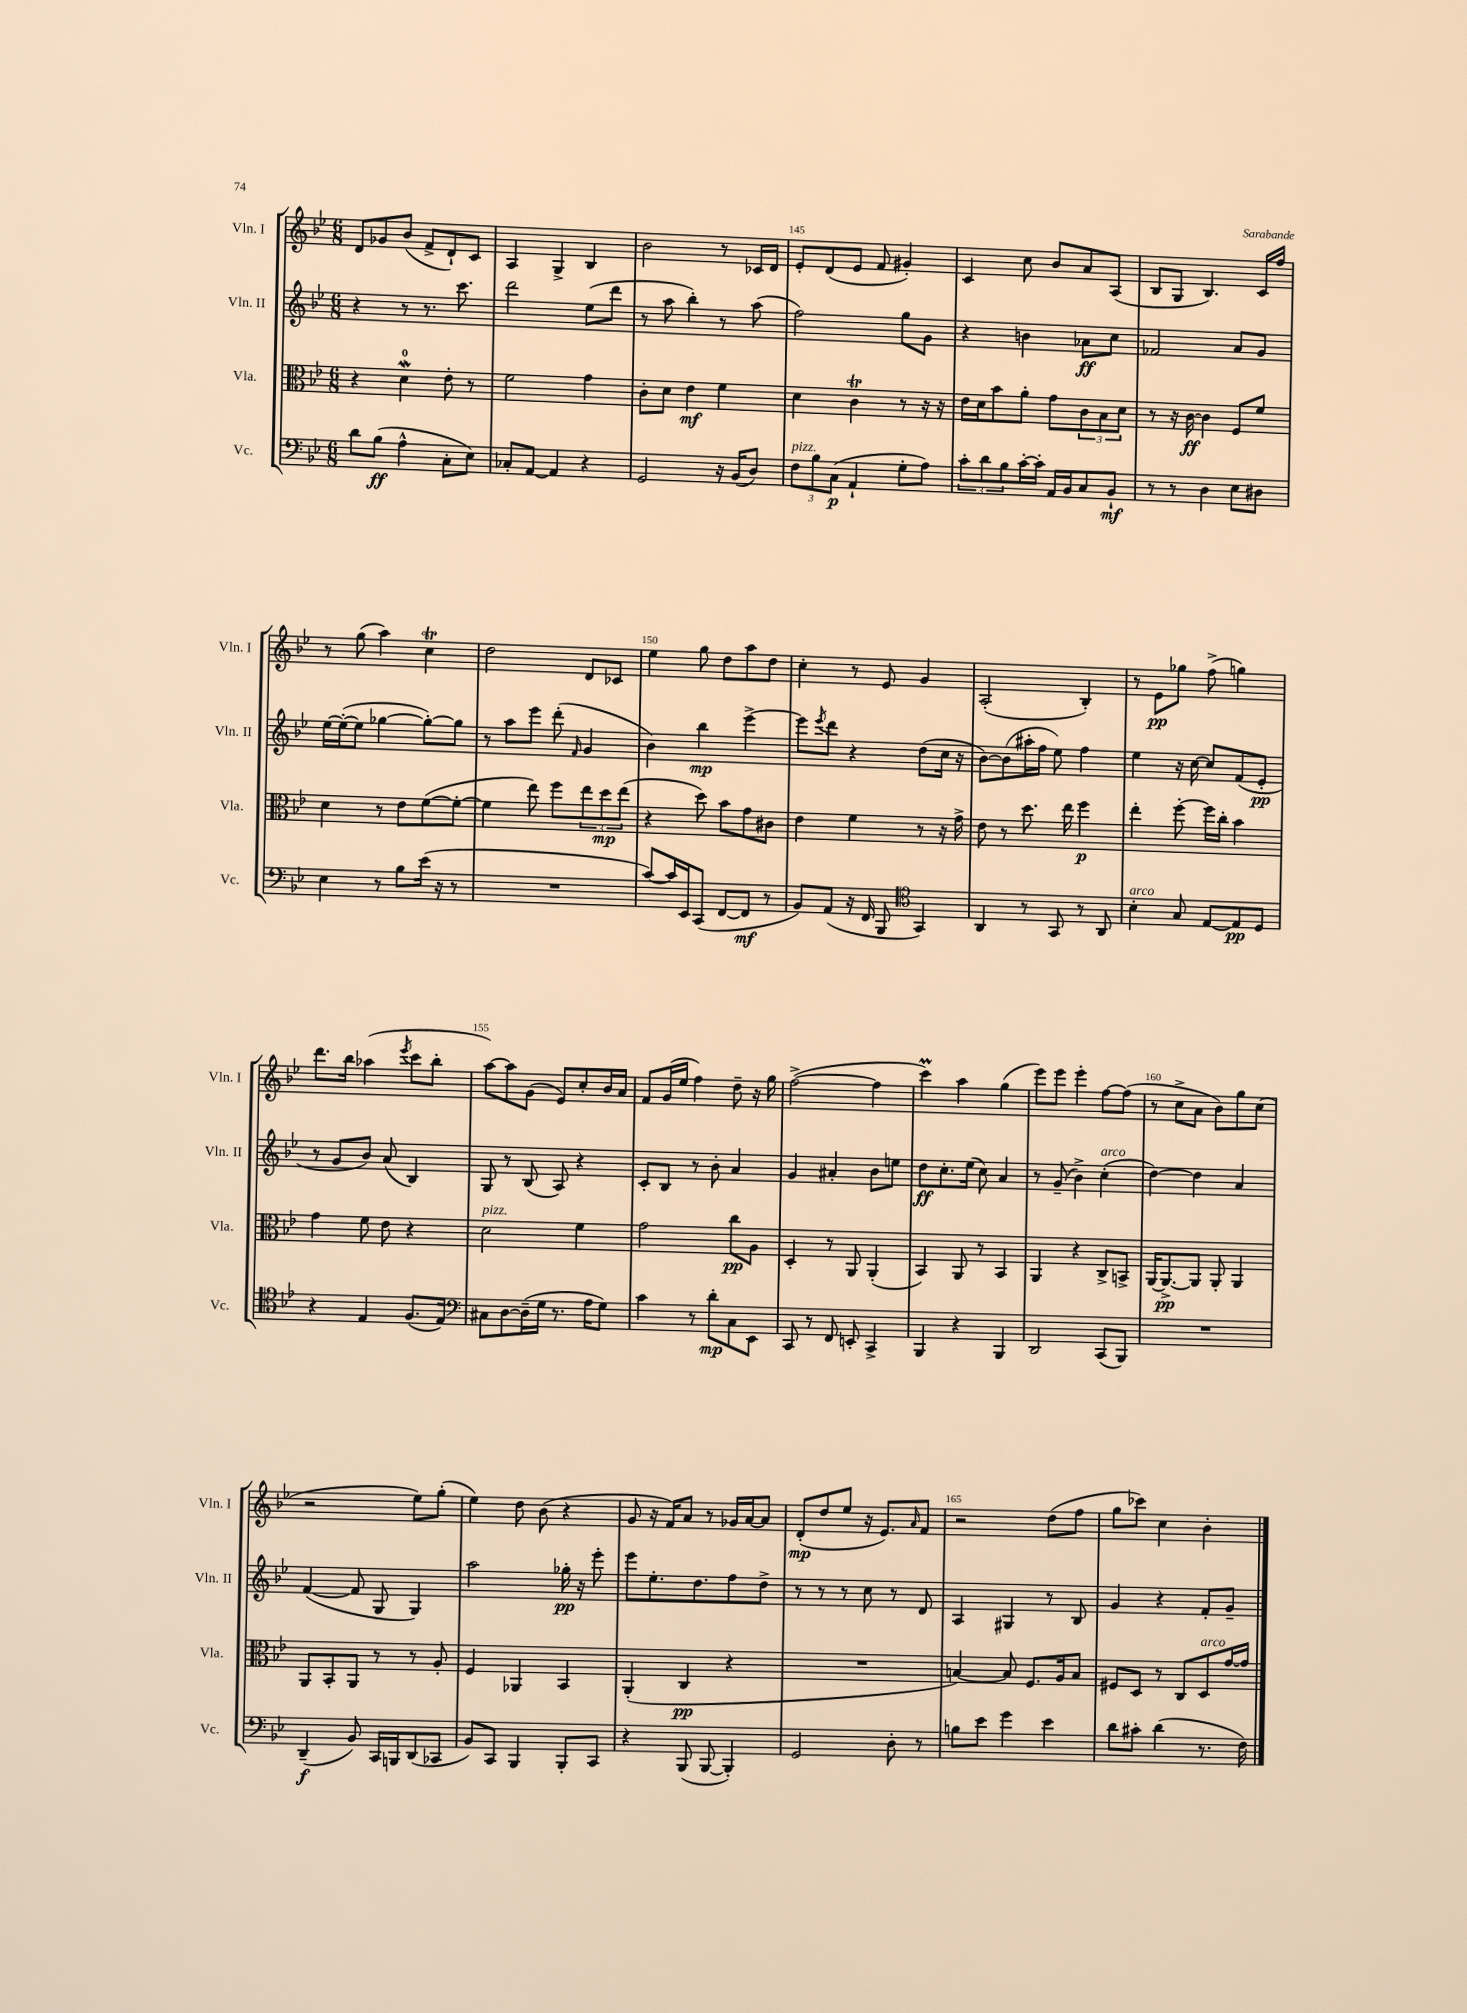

**kern	**dynam	**kern	**dynam	**kern	**dynam	**kern	**dynam
*part4	*part4	*part3	*part3	*part2	*part2	*part1	*part1
*staff4	*staff4	*staff3	*staff3	*staff2	*staff2	*staff1	*staff1
*I"Vc.	*	*I"Vla.	*	*I"Vln. II	*	*I"Vln. I	*
*I'Vc.	*	*I'Vla.	*	*I'Vln. II	*	*I'Vln. I	*
*clefF4	*	*clefC3	*	*clefG2	*	*clefG2	*
*k[b-e-]	*	*k[b-e-]	*	*k[b-e-]	*	*k[b-e-]	*
*M6/8	*	*M6/8	*	*M6/8	*	*M6/8	*
=142	=142	=142	=142	=142	=142	=142	=142
8d\L	.	4r	.	4r	.	8d/L	.
(8B-\J	ff	.	.	.	.	8g-X/	.
4A^^\	.	4dW\	.	8r	.	(8b-/J	.
.	.	.	.	8.r	.	8f^/L	.
8C'\L	.	8e-'\	.	.	.	8d`/)	.
.	.	.	.	8.ccc\	.	.	.
8E-\J)	.	8r	.	.	.	8c/J	.
=143	=143	=143	=143	=143	=143	=143	=143
8C-X'/L	.	2f\	.	2ddd\	.	4A/	.
[8AA/J	.	.	.	.	.	.	.
4AA/]	.	.	.	.	.	4G^/	.
4r	.	4g\	.	(8ee-\L	.	4B-/	.
.	.	.	.	8ddd\J	.	.	.
=144	=144	=144	=144	=144	=144	=144	=144
2GG/	.	8c'\L	.	8r	.	2b-\	.
.	.	8d\J	.	8aa\	.	.	.
.	.	4e-\	mf	4bb-'\)	.	.	.
16r	.	4f\	.	8r	.	8r	.
(16BB-/KL	.	.	.	.	.	.	.
8D/J)	.	.	.	(8aa\	.	16c-X/LL	.
.	.	.	.	.	.	16d/JJ	.
=145	=145	=145	=145	=145	=145	=145	=145
!LO:TX:a:i:t=pizz.	!	!	!	!	!	!	!
12F\L	.	4d\	.	2ff\)	.	8e-'/L	.
12B-\	.	.	.	.	.	.	.
.	.	.	.	.	.	(8d/	.
(12C\J	p	.	.	.	.	.	.
4AA`/	.	4cT\	.	.	.	8e-/J	.
.	.	.	.	.	.	8f/	.
8G'\L	.	8r	.	8gg\L	.	4g#X'/)	.
8A\J)	.	16r	.	8g\J	.	.	.
.	.	16r	.	.	.	.	.
=146	=146	=146	=146	=146	=146	=146	=146
12c'\L	.	16e-\LL	.	4r	.	4c/	.
.	.	16d\J	.	.	.	.	.
12d\	.	.	.	.	.	.	.
.	.	8b-\	.	.	.	.	.
12B-\	.	.	.	.	.	.	.
[16c'\L	.	8a'\J	.	4bn\	.	8cc\	.
16c'\JJ]	.	.	.	.	.	.	.
16AA/LL	.	8g\L	.	.	.	8b-/L	.
16BB-/J	.	.	.	.	.	.	.
8C/	.	12c\	.	8a-X\L	ff	8a/	.
.	.	12B-\	.	.	.	.	.
8BB-`/J	mf	.	.	8cc\J	.	(8A/J	.
.	.	12d\J	.	.	.	.	.
=147	=147	=147	=147	=147	=147	=147	=147
8r	.	8r	.	2f-X/	.	8B-/L	.
8r	.	16r	.	.	.	8G/J	.
.	.	[16c\	ff	.	.	.	.
4D\	.	4c\]	.	.	.	4.B-/)	.
8E-\L	.	8F/L	.	8a/L	.	.	.
8D#X\J	.	8f/J	.	8g/J	.	16c/LL	.
.	.	.	.	.	.	16ff/JJ	.
!!LO:LB:g=z
=148	=148	=148	=148	=148	=148	=148	=148
4E-\	.	4d\	.	[16ee-\LL	.	8r	.
.	.	.	.	(16ee-'\J_	.	.	.
.	.	.	.	8ee-\J]	.	(8gg\	.
8r	.	8r	.	[4gg-X\	.	4aa\)	.
8B-\L	.	8e-\L	.	.	.	.	.
(16e-\Jk	.	([8f\	.	8gg-'\L_)	.	4ccT\	.
16r	.	.	.	.	.	.	.
8r	.	8f'\J_	.	8gg-\J]	.	.	.
=149	=149	=149	=149	=149	=149	=149	=149
2.r	.	4f\]	.	8r	.	2dd\	.
.	.	.	.	8aa\L	.	.	.
.	.	8ee-\)	.	8eee-\J	.	.	.
.	.	8ff\L	.	(8ddd'\	.	.	.
.	.	.	.	16qqf/	.	.	.
.	.	12ee-\	.	4g/	.	8d/L	.
.	.	12dd\	mp	.	.	.	.
.	.	.	.	.	.	8c-X/J	.
.	.	(12ee-\J	.	.	.	.	.
=150	=150	=150	=150	=150	=150	=150	=150
[8c/L)	.	4r	.	4b-\)	.	4ee-\	.
16c/L]	.	.	.	.	.	.	.
16EE-/J	.	.	.	.	.	.	.
(8CC/J	.	8dd\)	.	4bb-\	mp	8gg\	.
[8FF/L	.	8b-\L	.	.	.	8dd\L	.
8FF/J]	mf	8g\	.	[4eee-^\	.	8aa\	.
8r	.	8c#X\J	.	.	.	8dd\J	.
=151	=151	=151	=151	=151	=151	=151	=151
8BB-/L)	.	4e-\	.	8eee-\L]	.	4cc'\	.
.	.	.	.	8qeee-/	.	.	.
(8AA/J	.	.	.	8ddd\J	.	.	.
16r	.	4f\	.	4r	.	8r	.
16FF/	.	.	.	.	.	.	.
8BBB-/	.	.	.	.	.	8e-/	.
*clefC4	*	*	*	*	*	*	*
4GG/)	.	8r	.	(8dd\L	.	4g/	.
.	.	16r	.	16cc\Jk	.	.	.
.	.	16g^\	.	16r	.	.	.
=152	=152	=152	=152	=152	=152	=152	=152
4AA/	.	8e-\	.	[8b-\L)	.	(2A'/	.
.	.	8r	.	(8b-\]	.	.	.
8r	.	8.dd\	.	16aa#X'\L	.	.	.
.	.	.	.	16ff\JJ	.	.	.
8GG/	.	.	.	8ee-\)	.	.	.
.	.	16ee-\	.	.	.	.	.
8r	.	4ff\	p	4ff\	.	4B-'/)	.
8AA/	.	.	.	.	.	.	.
=153	=153	=153	=153	=153	=153	=153	=153
!LO:TX:a:i:t=arco	!	!	!	!	!	!	!
4B-'\	.	4ee-'\	.	4ee-\	.	8r	.
.	.	.	.	.	.	8e-\L	pp
8G/	.	[8ff'\	.	16r	.	8gg-X\J	.
.	.	.	.	[16cc\	.	.	.
[8E-/L	.	16ff\LL]	.	8cc/L]	.	(8ff^\	.
.	.	16cc'\JJ	.	.	.	.	.
8E-/]	pp	4b-\	.	(8f/	.	4ggn\)	.
8D/J	.	.	.	8e-'/J	pp	.	.
!!LO:LB:g=z
=154	=154	=154	=154	=154	=154	=154	=154
4r	.	4g\	.	8r	.	8.ddd\L	.
.	.	.	.	8g/L	.	.	.
.	.	.	.	.	.	16bb-\Jk	.
4E-/	.	8f\	.	8b-/J)	.	(4aa-X\	.
.	.	8e-\	.	(8a/	.	.	.
.	.	.	.	.	.	8qeee-/	.
(8.F/L	.	4r	.	4B-/)	.	8ccc\L	.
.	.	.	.	.	.	8bb-'\J	.
16E-/Jk)	.	.	.	.	.	.	.
=155	=155	=155	=155	=155	=155	=155	=155
*clefF4	*	*	*	*	*	*	*
!	!	!LO:TX:a:i:t=pizz.	!	!	!	!	!
8C#X\L	.	2d\	.	8G/	.	[8aa\L)	.
[8D\	.	.	.	8r	.	8aa\]	.
(16D~\L]	.	.	.	(8B-/	.	(8g\J	.
16G\JJ	.	.	.	.	.	.	.
8.r	.	.	.	8A/)	.	8e-/L)	.
.	.	4f\	.	4r	.	8cc'/	.
16A\KL	.	.	.	.	.	.	.
8G\J)	.	.	.	.	.	16b-/L	.
.	.	.	.	.	.	16a/JJ	.
=156	=156	=156	=156	=156	=156	=156	=156
4c\	.	2g\	.	8c'/L	.	8f/L	.
.	.	.	.	8B-/J	.	(16g/L	.
.	.	.	.	.	.	16ee-/JJ	.
8r	.	.	.	8r	.	4ff\)	.
8d'\L	mp	.	.	8b-'\	.	.	.
8C\	.	8cc\L	pp	4a/	.	8dd~\	.
8EE-\J	.	8A\J	.	.	.	16r	.
.	.	.	.	.	.	16gg\	.
=157	=157	=157	=157	=157	=157	=157	=157
8CC/	.	4D'/	.	4g/	.	([2ff^\	.
8r	.	.	.	.	.	.	.
8FF/	.	8r	.	4a#X'/	.	.	.
8EEn'/	.	8AA/	.	.	.	.	.
4CC^/	.	(4AA'/	.	8b-\L	.	4ff\]	.
.	.	.	.	8een\J	.	.	.
=158	=158	=158	=158	=158	=158	=158	=158
4BBB-/	.	4BB-/)	.	8dd\L	ff	4cccM\)	.
.	.	.	.	8.cc'\	.	.	.
4r	.	8AA/	.	.	.	4aa\	.
.	.	.	.	(16ee-\Jk	.	.	.
.	.	8r	.	8cc\)	.	.	.
4BBB-/	.	4BB-/	.	4a/	.	(4gg\	.
=159	=159	=159	=159	=159	=159	=159	=159
2DD/	.	4AA/	.	8r	.	8eee-\L)	.
.	.	.	.	(8g~/	.	8eee-\J	.
.	.	4r	.	4b-^\)	.	4eee-'\	.
!	!	!	!	!LO:TX:a:i:t=arco	!	!	!
(8CC/L	.	8C^/L	.	(4cc'\	.	[8ff\L	.
8BBB-/J)	.	8BBn^/J	.	.	.	(8ff\J]	.
=160	=160	=160	=160	=160	=160	=160	=160
2.r	.	[16AA/KL	.	[4dd\)	.	8r	.
.	.	8.AA^/_	pp	.	.	.	.
.	.	.	.	.	.	8cc^\L	.
.	.	8AA/J]	.	4dd\]	.	8a\J	.
.	.	8AA'/	.	.	.	8b-\L)	.
.	.	4AA/	.	4a/	.	8gg\	.
.	.	.	.	.	.	(8cc\J	.
!!LO:LB:g=z
=161	=161	=161	=161	=161	=161	=161	=161
(4DD~/	f	8AA/L	.	([4f/	.	2r	.
.	.	8BB-'/	.	.	.	.	.
8BB-/)	.	8AA/J	.	8f/]	.	.	.
16CC/LL	.	8r	.	8G/	.	.	.
16BBBn/J	.	.	.	.	.	.	.
(8DD/	.	8r	.	4G/)	.	8ee-\L)	.
8CC-X/J	.	8A'/	.	.	.	(8gg'\J	.
=162	=162	=162	=162	=162	=162	=162	=162
8BB-/L)	.	4F/	.	2aa\	.	4ee-\)	.
8CC/J	.	.	.	.	.	.	.
4BBB-/	.	4AA-X/	.	.	.	8dd\	.
.	.	.	.	.	.	(8b-\	.
8BBB-'/L	.	4BB-/	.	16gg-X'\	pp	4r	.
.	.	.	.	16r	.	.	.
8CC/J	.	.	.	8eee-'\	.	.	.
=163	=163	=163	=163	=163	=163	=163	=163
4r	.	(4AA'/	.	8eee-\L	.	8g/	.
.	.	.	.	8.ee-'\	.	16r	.
.	.	.	.	.	.	16f/KL)	.
(8BBB-/	.	4C/	pp	.	.	8a/J	.
.	.	.	.	8.dd\	.	.	.
[8BBB-/	.	.	.	.	.	8r	.
4BBB-'/])	.	4r	.	8ff\	.	16g-X/LL	.
.	.	.	.	.	.	[16a/J	.
.	.	.	.	8dd^\J	.	8a/J]	.
=164	=164	=164	=164	=164	=164	=164	=164
2GG/	.	2.r	.	8r	.	(8d'/L	mp
.	.	.	.	8r	.	8dd/	.
.	.	.	.	8r	.	8ee-/J	.
.	.	.	.	8cc\	.	16r	.
.	.	.	.	.	.	8.e-/L)	.
8D'\	.	.	.	8r	.	.	.
.	.	.	.	.	.	16qqa/	.
8r	.	.	.	8d/	.	8f/J	.
=165	=165	=165	=165	=165	=165	=165	=165
8Bn\L	.	[4Bn/)	.	4A/	.	2r	.
8e-\J	.	.	.	.	.	.	.
4g\	.	8B/]	.	4G#X/	.	.	.
.	.	8.F/L	.	.	.	.	.
4e-\	.	.	.	8r	.	(8dd\L	.
.	.	16A/k	.	.	.	.	.
.	.	8B/J	.	8B-/	.	8ff\J	.
=166	=166	=166	=166	=166	=166	=166	=166
8d\L	.	8F#X/L	.	4g/	.	8gg\L	.
8c#X'\J	.	8D/J	.	.	.	8ccc-X\J)	.
(4d\	.	8r	.	4r	.	4cc\	.
.	.	8C/L	.	.	.	.	.
!	!	!LO:TX:a:i:t=arco	!	!	!	!	!
8.r	.	8D/	.	8f'/L	.	4b-'\	.
.	.	[16g/L	.	8g~/J	.	.	.
16F\)	.	16g/JJ]	.	.	.	.	.
==	==	==	==	==	==	==	==
*-	*-	*-	*-	*-	*-	*-	*-
